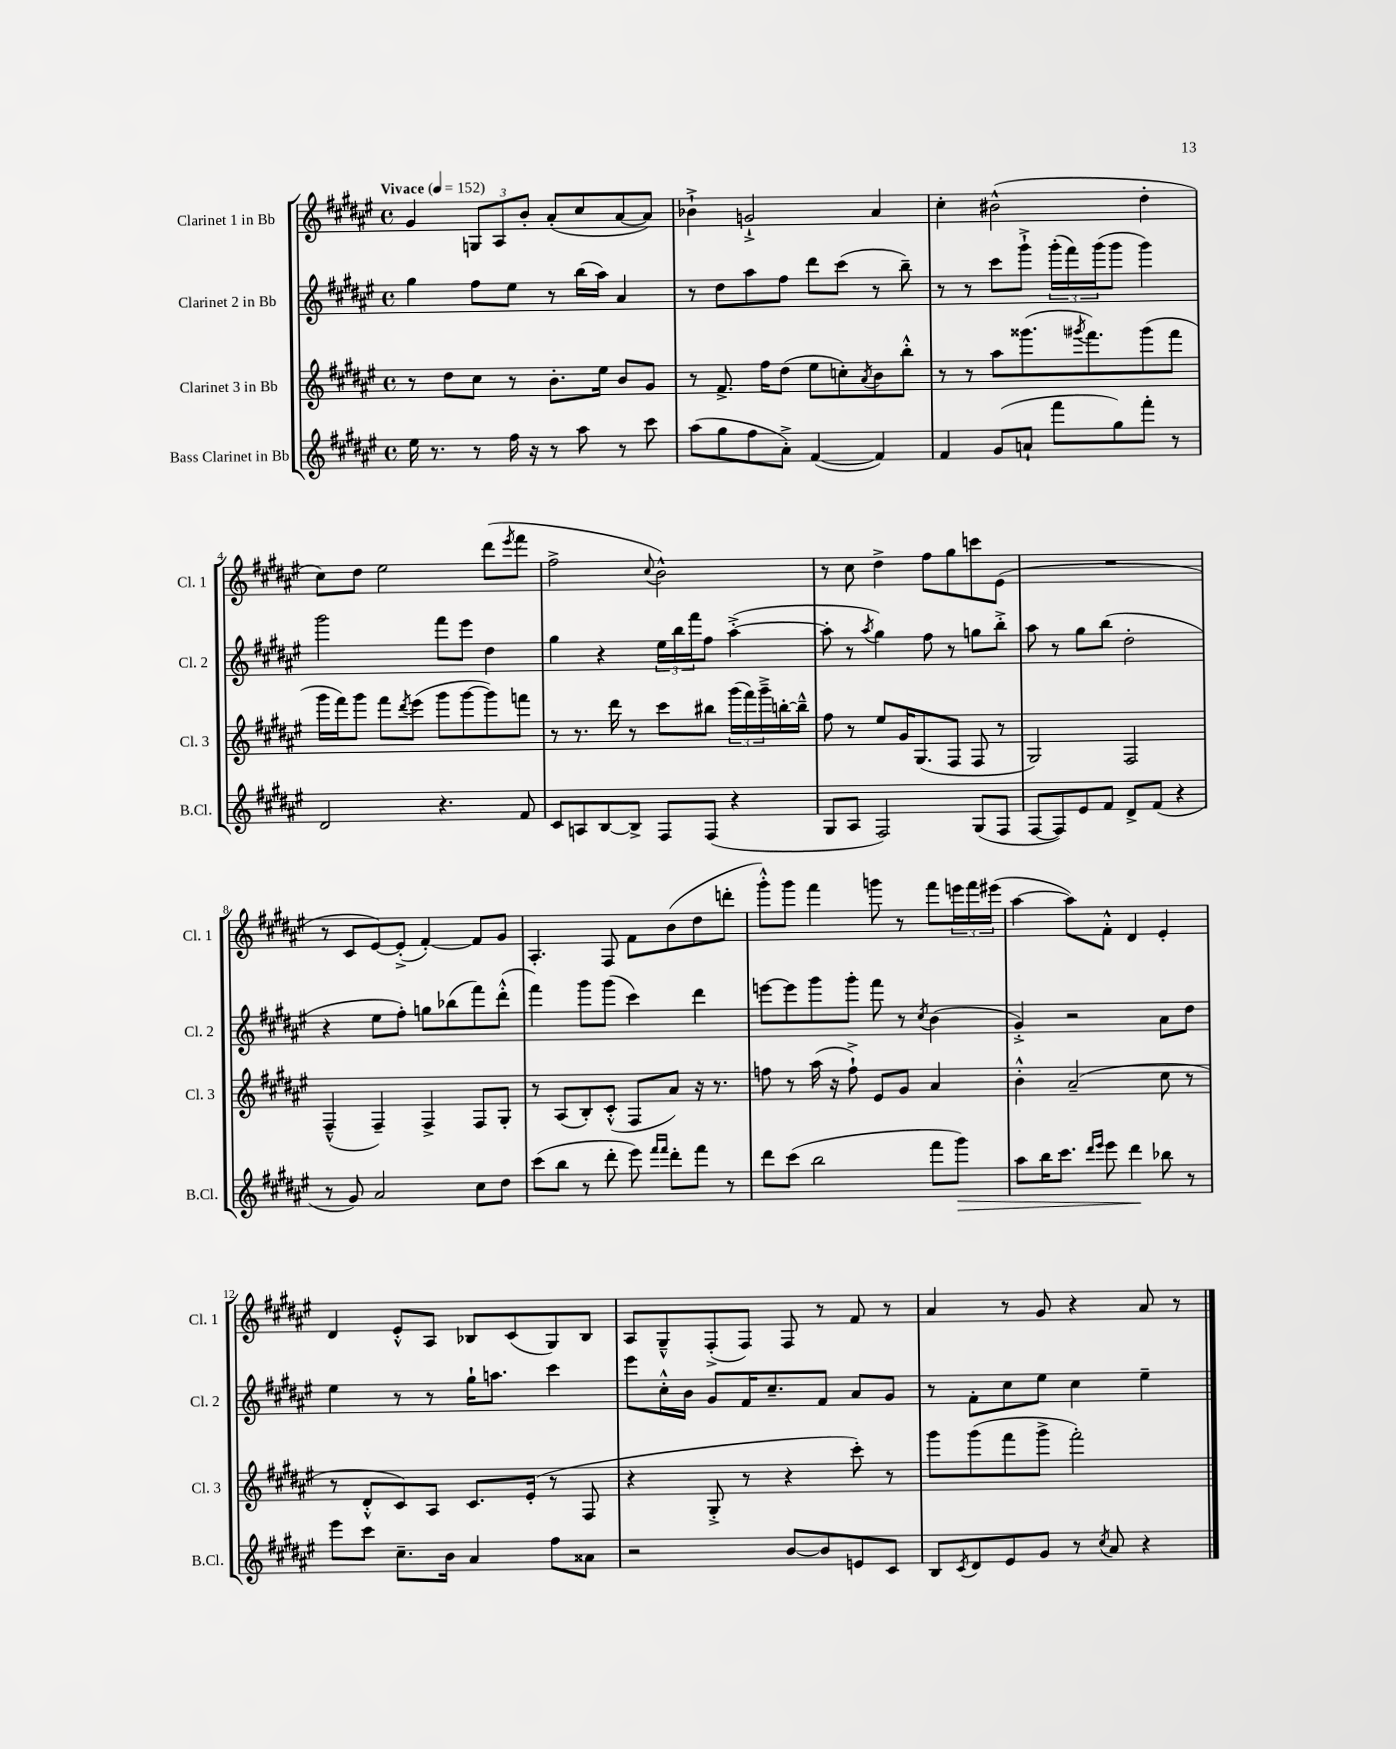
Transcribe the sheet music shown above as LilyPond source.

<<
\new StaffGroup <<
\new Staff = "s0" \with { instrumentName = "Clarinet 1 in Bb" shortInstrumentName = "Cl. 1" } {
    \clef treble \key fis \major \defaultTimeSignature \time 4/4 \tempo "Vivace" 4 = 152
    gis'4 \tuplet 3/2 { g8 ais8 b'8-. } ais'8-.( cis''8 ais'8~ ais'8) |
    bes'4-!-> g'2-!-> ais'4 |
    cis''4-. bis'2-^( dis''4-. |
    cis''8) dis''8 eis''2 dis'''8( \acciaccatura { eis'''8 } fis'''8 |
    fis''2-> \appoggiatura { cis''8 } b'2-^) |
    r8 cis''8 dis''4-> fis''8 gis''8 c'''8 eis'8( |
    R1 |
    r8 cis'8 eis'8~) eis'8-.->( fis'4~-.) fis'8 gis'8 |
    ais4.-. fis8 fis'8 b'8( dis''8 d'''8-. |
    gis'''8-.-^) gis'''8 fis'''4 g'''8 r8 fis'''8 \tuplet 3/2 { e'''16 fis'''16 eis'''16( } |
    ais''4~ ais''8) fis'8-.-^ dis'4 eis'4-. |
    dis'4 eis'8-.-^ ais8 bes8 cis'8( gis8) bes8 |
    ais8 gis8---^ fis8-.->( fis8) fis8 r8 fis'8 r8 |
    ais'4 r8 gis'8 r4 ais'8 r8 \bar "|." |
}
\new Staff = "s1" \with { instrumentName = "Clarinet 2 in Bb" shortInstrumentName = "Cl. 2" } {
    \clef treble \key fis \major \defaultTimeSignature \time 4/4
    gis''4 fis''8 eis''8 r8 b''16( ais''16) ais'4 |
    r8 dis''8 ais''8 fis''8 dis'''8 cis'''8( r8 b''8--) |
    r8 r8 cis'''8 gis'''8-!-> \tuplet 3/2 { gis'''16-.( fis'''16) gis'''16( } gis'''8 gis'''4) |
    gis'''2 fis'''8 eis'''8 dis''4 |
    gis''4 r4 \tuplet 3/2 { eis''16 b''16 fis'''16 } fis''8 ais''4~-.->( |
    ais''8-. r8 \acciaccatura { ais''8 } gis''4) fis''8 r8 g''8 b''8-.-> |
    ais''8 r8 gis''8 b''8( dis''2-. |
    r4 eis''8 fis''8-.) g''8 bes''8( fis'''8) dis'''8-.-^( |
    fis'''4) gis'''8 gis'''8( cis'''4) dis'''4 |
    e'''8~ e'''8 gis'''8 gis'''8-. fis'''8 r8 \acciaccatura { cis''8 } b'4( |
    gis'4-.->) r2 ais'8 dis''8 |
    eis''4 r8 r8 gis''16-! a''8. cis'''4 |
    eis'''8 cis''16-.-^ b'16 gis'8 fis'16 cis''8.-- fis'8 ais'8 gis'8 |
    r8 fis'8-. cis''8 eis''8 cis''4 eis''4-- \bar "|." |
}
\new Staff = "s2" \with { instrumentName = "Clarinet 3 in Bb" shortInstrumentName = "Cl. 3" } {
    \clef treble \key fis \major \defaultTimeSignature \time 4/4
    r8 dis''8 cis''8 r8 b'8.-. eis''16 b'8 gis'8 |
    r8 fis'8.-> fis''16 dis''8( eis''8 c''8-.) \acciaccatura { ais'8 } b'8 b''8-.-^ |
    r8 r8 ais''8 gisis'''8.( \acciaccatura { gis'''8 } fis'''8.) gis'''8( fis'''8 |
    gis'''16 fis'''16) gis'''8 fis'''8 \acciaccatura { dis'''8 } eis'''8( gis'''8 gis'''8~ gis'''8) f'''8 |
    r8 r8. dis'''16 r8 cis'''8 bis''8 \tuplet 3/2 { gis'''16( fis'''16) gis'''16---> } b''16~-. b''16---^ |
    fis''8 r8 eis''8 gis'16 gis8.( fis8 fis8 r8 |
    gis2) fis2 |
    fis4---^( fis4--) fis4-> fis8 gis8-. |
    r8 ais8( b8-.) cis'8-.-^( fis8 ais'8) r16 r8. |
    f''8 r8 ais''16( r16 f''8-!->) eis'8 gis'8 ais'4 |
    b'4-.-^ ais'2--( cis''8 r8 |
    r8 dis'8-.-^ cis'8) ais8 cis'8. eis'16-.( r8 fis8 |
    r4 gis8-.-> r8 r4 cis'''8-.) r8 |
    gis'''8 gis'''8( fis'''8 gis'''8-> fis'''2-.) \bar "|." |
}
\new Staff = "s3" \with { instrumentName = "Bass Clarinet in Bb" shortInstrumentName = "B.Cl." } {
    \clef treble \key fis \major \defaultTimeSignature \time 4/4
    eis''16 r8. r8 fis''16 r16 r8 ais''8 r8 cis'''8 |
    ais''8( gis''8 fis''8 ais'8-.->) fis'4~( fis'4) |
    fis'4 gis'8( a'8-! fis'''8 gis''8) fis'''8-. r8 |
    dis'2 r4. fis'8 |
    cis'8 a8 b8~ b8-> fis8 fis8( r4 |
    gis8 ais8 fis2) gis8( fis8 |
    fis8~ fis8) eis'8 fis'8 dis'8-> fis'8( r4 |
    r8 gis'8) ais'2 cis''8 dis''8 |
    cis'''8( b''8 r8 dis'''8-. eis'''8) \grace { fis'''16 fis'''16 } dis'''8-. fis'''8 r8 |
    dis'''8 cis'''8( b''2 fis'''8 gis'''8\>) |
    ais''8 b''16 cis'''8. \grace { dis'''16 eis'''16 } eis'''8 dis'''4\! bes''8 r8 |
    eis'''8 cis'''8 cis''8.-- b'16 ais'4 fis''8 aisis'8 |
    r2 b'8~ b'8 e'8 cis'8 |
    b8 \acciaccatura { cis'8 } dis'8 eis'8 gis'8 r8 \acciaccatura { cis''8 } ais'8 r4 \bar "|." |
}
>>
>>
